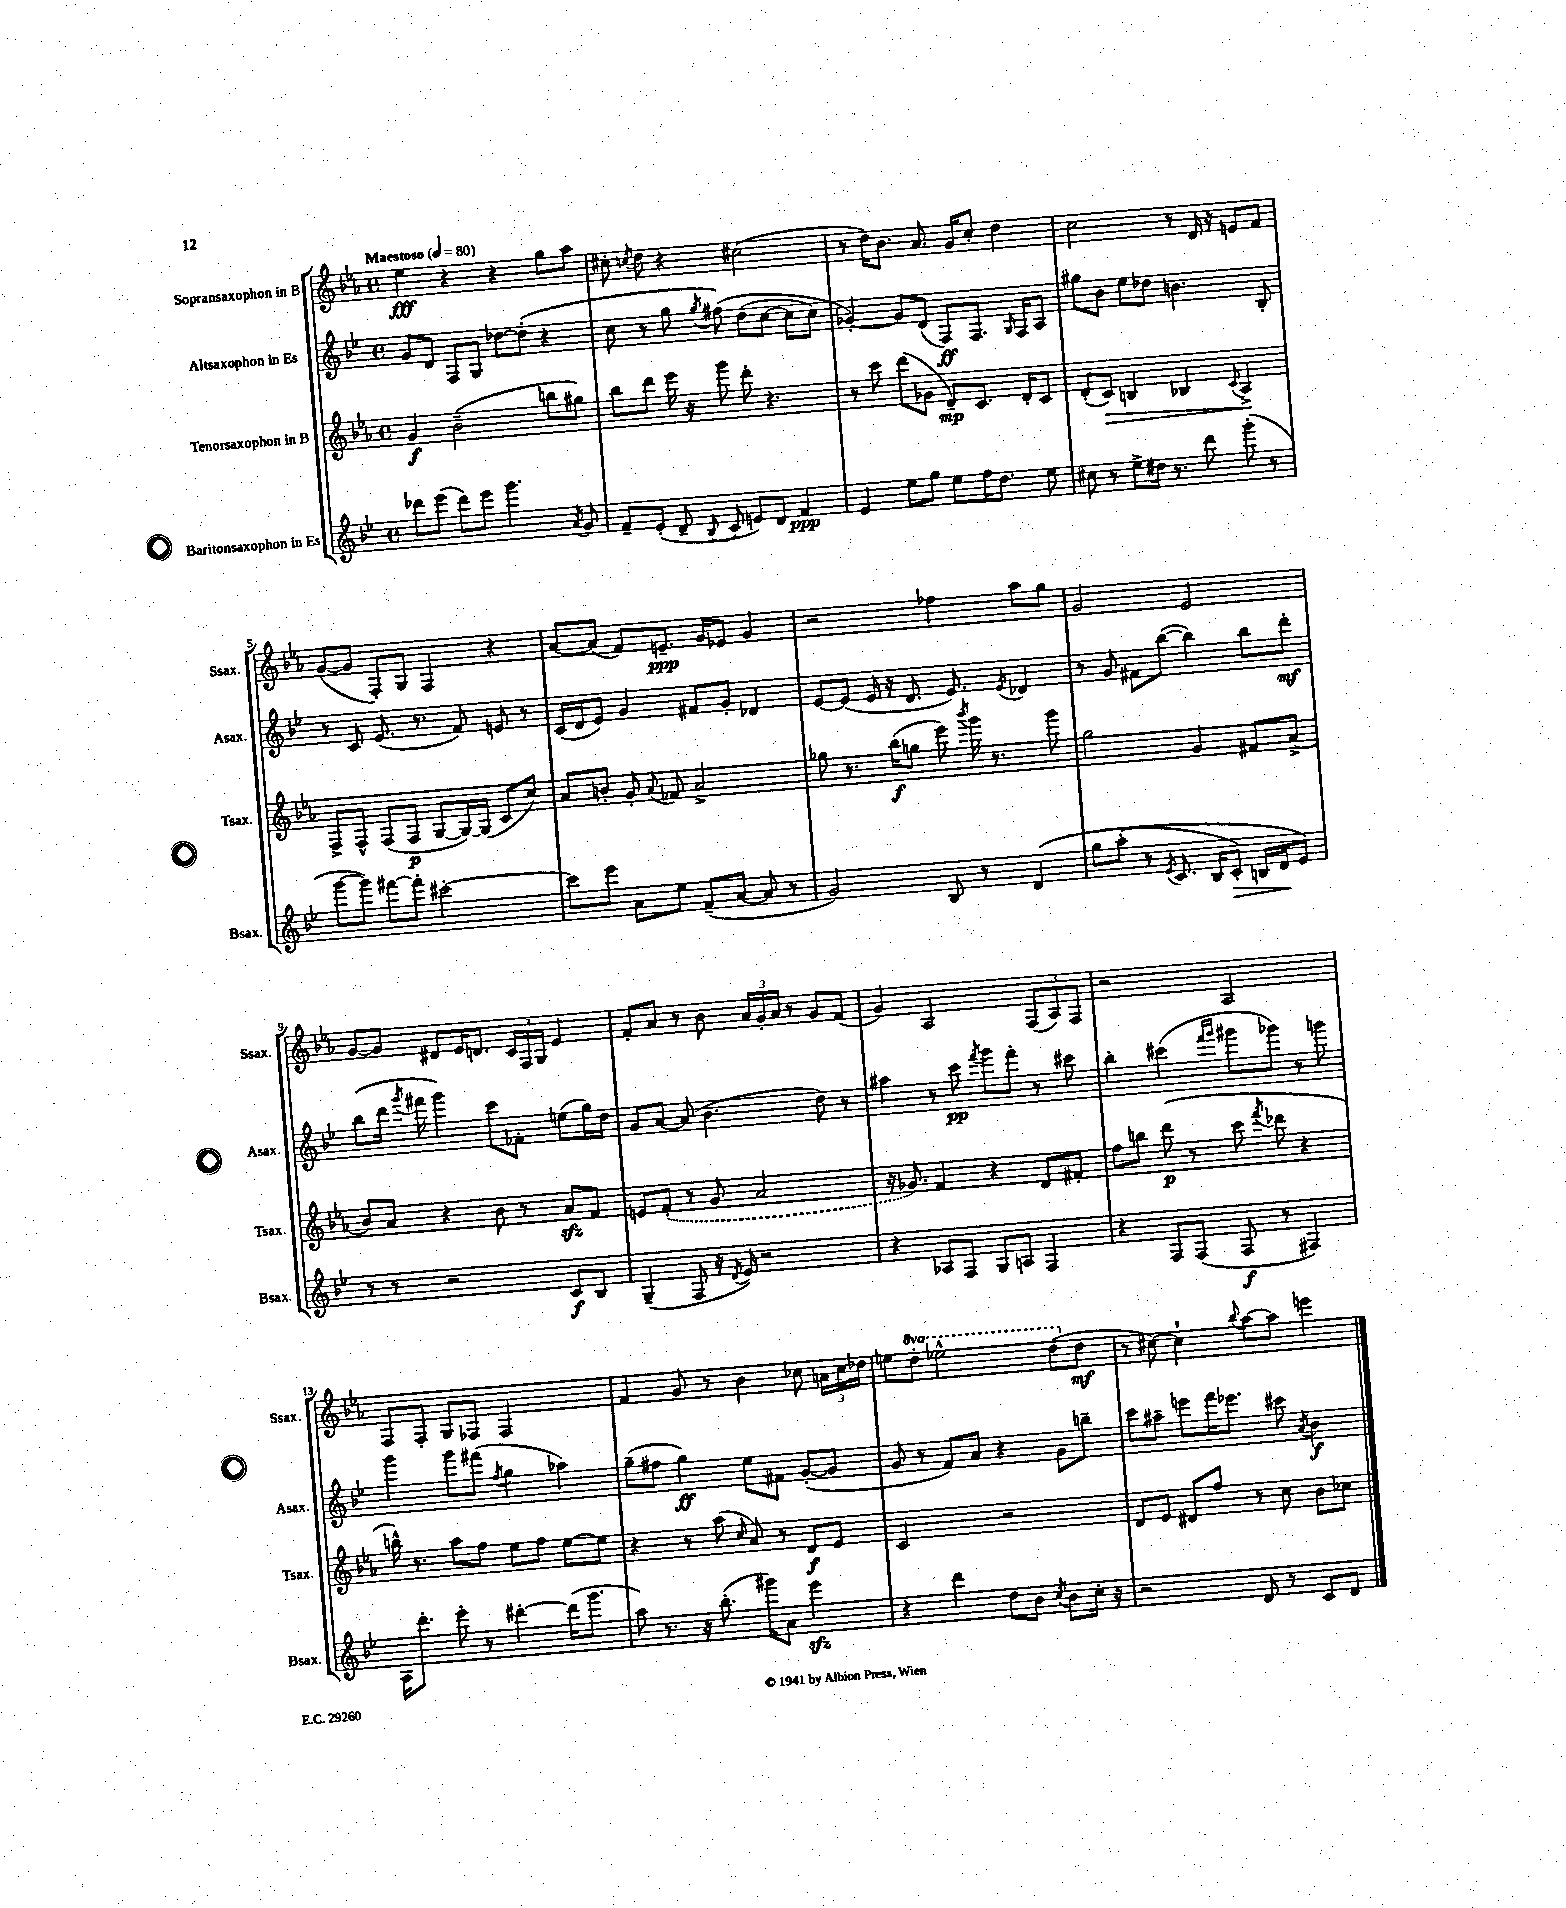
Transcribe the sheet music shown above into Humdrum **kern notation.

**kern	**kern	**kern	**kern
*staff4	*staff3	*staff2	*staff1
*clefG2	*clefG2	*clefG2	*clefG2
*k[b-e-]	*k[b-e-a-]	*k[b-e-]	*k[b-e-a-]
*M4/4	*M4/4	*M4/4	*M4/4
*met(c)	*met(c)	*met(c)	*met(c)
*MM80	*MM80	*MM80	*MM80
8ddd-\L	4g/	8g/L	4ee-\
(8eee-\J	.	8d/J	.
8ddd-\L)	(2b-~\	8F/L	4r
8eee-\J	.	8G/J	.
4.ggg\	.	[8dd-\L	4r
.	.	(8dd-'\]J	.
.	8bb\L	4r	8gg\L
8qa/	.	.	.
8g/	8gg#\J)	.	8aa-\J
=	=	=	=
8f~/L	8bb-\L	8cc\	8cc#'\
.	.	.	8qcc/
(8e-'/J	8ddd\J	8r	8dd\
8d~/	16eee-\	8gg\	4r
.	16r	.	.
8qqB-/	.	8qgg/	.
8c/	8ggg\	&(8ff#\)	.
8e/L)	8ddd'\	(8dd\L	(2cc#\
8d/J	4.r	[8cc\J	.
4f/	.	8cc\]L	.
.	.	8cc\J)	.
=	=	=	=
4e-/	8r	[4g-'/&)	8r
.	8ccc\	.	16dd\LK)
.	.	.	8.b-\J
8ee-\L	(8ddd\L	8g-/]L	.
8gg\J	8g-\J	(8d/J	8.a-/
8ee-\L	8d~/L)	8F/L)	.
.	.	.	16g/LK
16ff\K	8.c/J	8.F/J	8cc'/J
8.dd\J	.	.	.
.	.	.	4dd\
.	.	16qqG/	.
.	16d'/LK	16F/LK	.
8ee-\	8c/J	8A/J	.
=	=	=	=
8cc#\	(8d'/L	8gg#\L	2cc\
8r	8c/J)	8b-\J	.
8ee-^\L	4B/	8ee-\L	.
16dd#\Jk	.	8dd-\J	.
8.r	.	.	.
.	4B-/	4.b\	8r
8ddd\	.	.	16d/
.	.	.	16r
.	8qqc/	.	.
(8ggg'\	4A-^/	.	8e/L
8r	.	8B-'/	8f/J
=	=	=	=
[8ggg\L	8F^/L	8r	([8g/L
8ggg\]J)	8F^^/J	8c/	8g/]J
[8fff#\L	(8F/L	(8.e-/	8F'/L)
8fff#'\]J	8F/J	.	8G/J
.	.	8.r	.
[2ccc#'\	[8G/L	.	4F/
.	16G/_L)	8f/)	.
.	(16G/]JJ	.	.
.	8c/L	8e/	4r
.	8cc/J)	8r	.
=	=	=	=
8ccc#\]L	8a-/L	(16c/LL	[8a-/L
.	.	16d/J	.
8eee-\J	8b'/J	8e-/J)	(8a-/]J
8a\L	8g'/	4g/	8f/L)
.	8qqa-/	.	.
8ee-\J	8f-/	.	8.e~/J
(8f~/L	2a-^/	8f#/L	.
.	.	.	16g/LK
[8a/J	.	8g'/J	8e-/J
8a/]	.	4d-/	4g/
8r	.	.	.
=	=	=	=
2g/)	8gg-\	[8e-/L	2r
.	8.r	(8e-/]J	.
.	.	16e-/	.
.	(16bb-\LK	16r	.
.	8gg\J	8.d/	.
8B-/	8eee-\)	.	4ff-\
.	.	8.e-/)	.
.	8qbbb-/	.	.
8r	16ggg\	.	.
.	8.r	.	.
.	.	8qe-/	.
&(4d/	.	4d-/	8aa-\L
.	8ggg\	.	8gg\J
=	=	=	=
8gg\L	2gg\	8r	2g/
(8aa'\J	.	8g/	.
8r	.	8f#\L	.
8qe-/	.	.	.
8.c/	.	([8bb-\J	.
.	4g/	4bb-\])	2e-/
16B-/LK	.	.	.
8c'/J)	.	.	.
16B/LL	8f#/L	8bb-\L	.
16d/J	.	.	.
8e-/J&)	(8a-^/J	8ddd'\J	.
=	=	=	=
8r	8b-/L)	(8bb-\L	[8g/L
8r	8a-/J	16ddd\Jk	8g/]J
.	.	8qggg/	.
.	.	16fff#\	.
2r	4r	4ggg\)	8d#/L
.	.	.	16e-/K
.	.	.	8.d/J
.	8b-\	8ccc\L	.
.	8r	8f-'\J	24c/LL
.	.	.	24F/
.	.	.	24G/JJ
8c/L	8a-/L	(8ee\L	4e-/
8B-/J	8f/J	16gg\L)	.
.	.	16dd\JJ	.
=	=	=	=
(4G~/	8e/L	8g/L	8f'/L
.	(8f'/J	[8a/J	8a-/J
8F/	8r	(8a/]	8r
16r	8g/	4.b-\	8b-\
8qd/	.	.	.
16e-/)	.	.	.
2r	2a-/	.	24a-/LL
.	.	.	24g'/
.	.	.	24a-/JJ
.	.	.	8r
.	.	8dd\)	8g/L
.	.	8r	(8f/J
=	=	=	=
4r	16r	4aa#\	4g/)
.	8.g-/)	.	.
8A-/L	4f/	8r	2A-/
8F/J	.	8ccc\	.
.	.	8qfff/	.
8G/L	4r	8ggg\L	.
8A/J	.	8fff'\J	.
4F/	8d/L	8r	(12F/L
.	.	.	12A-/)
.	8f#'/J	8ccc#\	.
.	.	.	12F/J
=	=	=	=
4r	8ff\L	4bb-'\	2r
.	8bb\J	.	.
8F/L	(8ddd\	(4ccc#\	.
(8F/J	8r	.	.
.	.	16qqfff/LL	.
.	.	16qqggg/JJ	.
8F/	8ccc\	8ggg#\L	2A-/
.	8qfff/	.	.
8r	8ddd-\	8ggg-\J)	.
4F#/)	4r	8r	.
.	.	8ggg\	.
=	=	=	=
16A\LK	16bb^^\)	4ggg\	8F/L
8.ddd'\J	8.r	.	.
.	.	.	8F'/J
8eee-'\	8aa-\L	8ggg\L	8G/L
8r	8ff\J	(8fff#\J	8F-/J
.	.	8qff/	.
[4ddd#'\	8ee-\L	4gg\	2F-/
.	8ff\J	.	.
(16ddd#\]LK	[8ee-\L	4aa-\)	.
8.ggg\J	.	.	.
.	8ee-\]J	.	.
=	=	=	=
8aa\)	4r	(8gg~\L	4f/
8.r	.	8ff#\J	.
.	8r	4gg\)	8g/
16r	.	.	.
(8.bb-'\	(8aa-\	.	8r
.	16qqcc/	.	.
.	8a-/)	8ee-\L	4b-\
16ggg#\LK)	.	.	.
8a\J	8r	8f#\J	.
4eee-\	8d/L	([8g'/L	8cc-\
.	8e-/J	8g/]J	24a\LL
.	.	.	24cc-\
.	.	.	24dd-\JJ
=	=	=	=
4r	2c/	8g/	8ee\L
.	.	8r	8ddd'\J
4ddd\	.	8f/L)	2eee-^^\
.	.	8a/J	.
8dd\L	2r	4r	.
8b-\J	.	.	.
8qcc/	.	.	.
8b-\L	.	8g\L	(8ddd\L
16cc'\Jk	.	8bb~\J	8dd\J
16r	.	.	.
=	=	=	=
2r	8d/L	8ccc\L	8r
.	8e-/J	8aa#~\J	[8cc#\)
.	8d#/L	8eee\L	4cc#`\]
.	8ff/J	16fff\K	.
.	.	8.eee-\J	.
.	.	.	8qqbb-/
8d/	8r	.	[8aa-\L
8r	8cc\	8ccc#\	8aa-\]J
.	.	8qa/	.
8c/L	8b-\L	4b-\	4eee\
8d/J	8cc-\J	.	.
==	==	==	==
*-	*-	*-	*-
